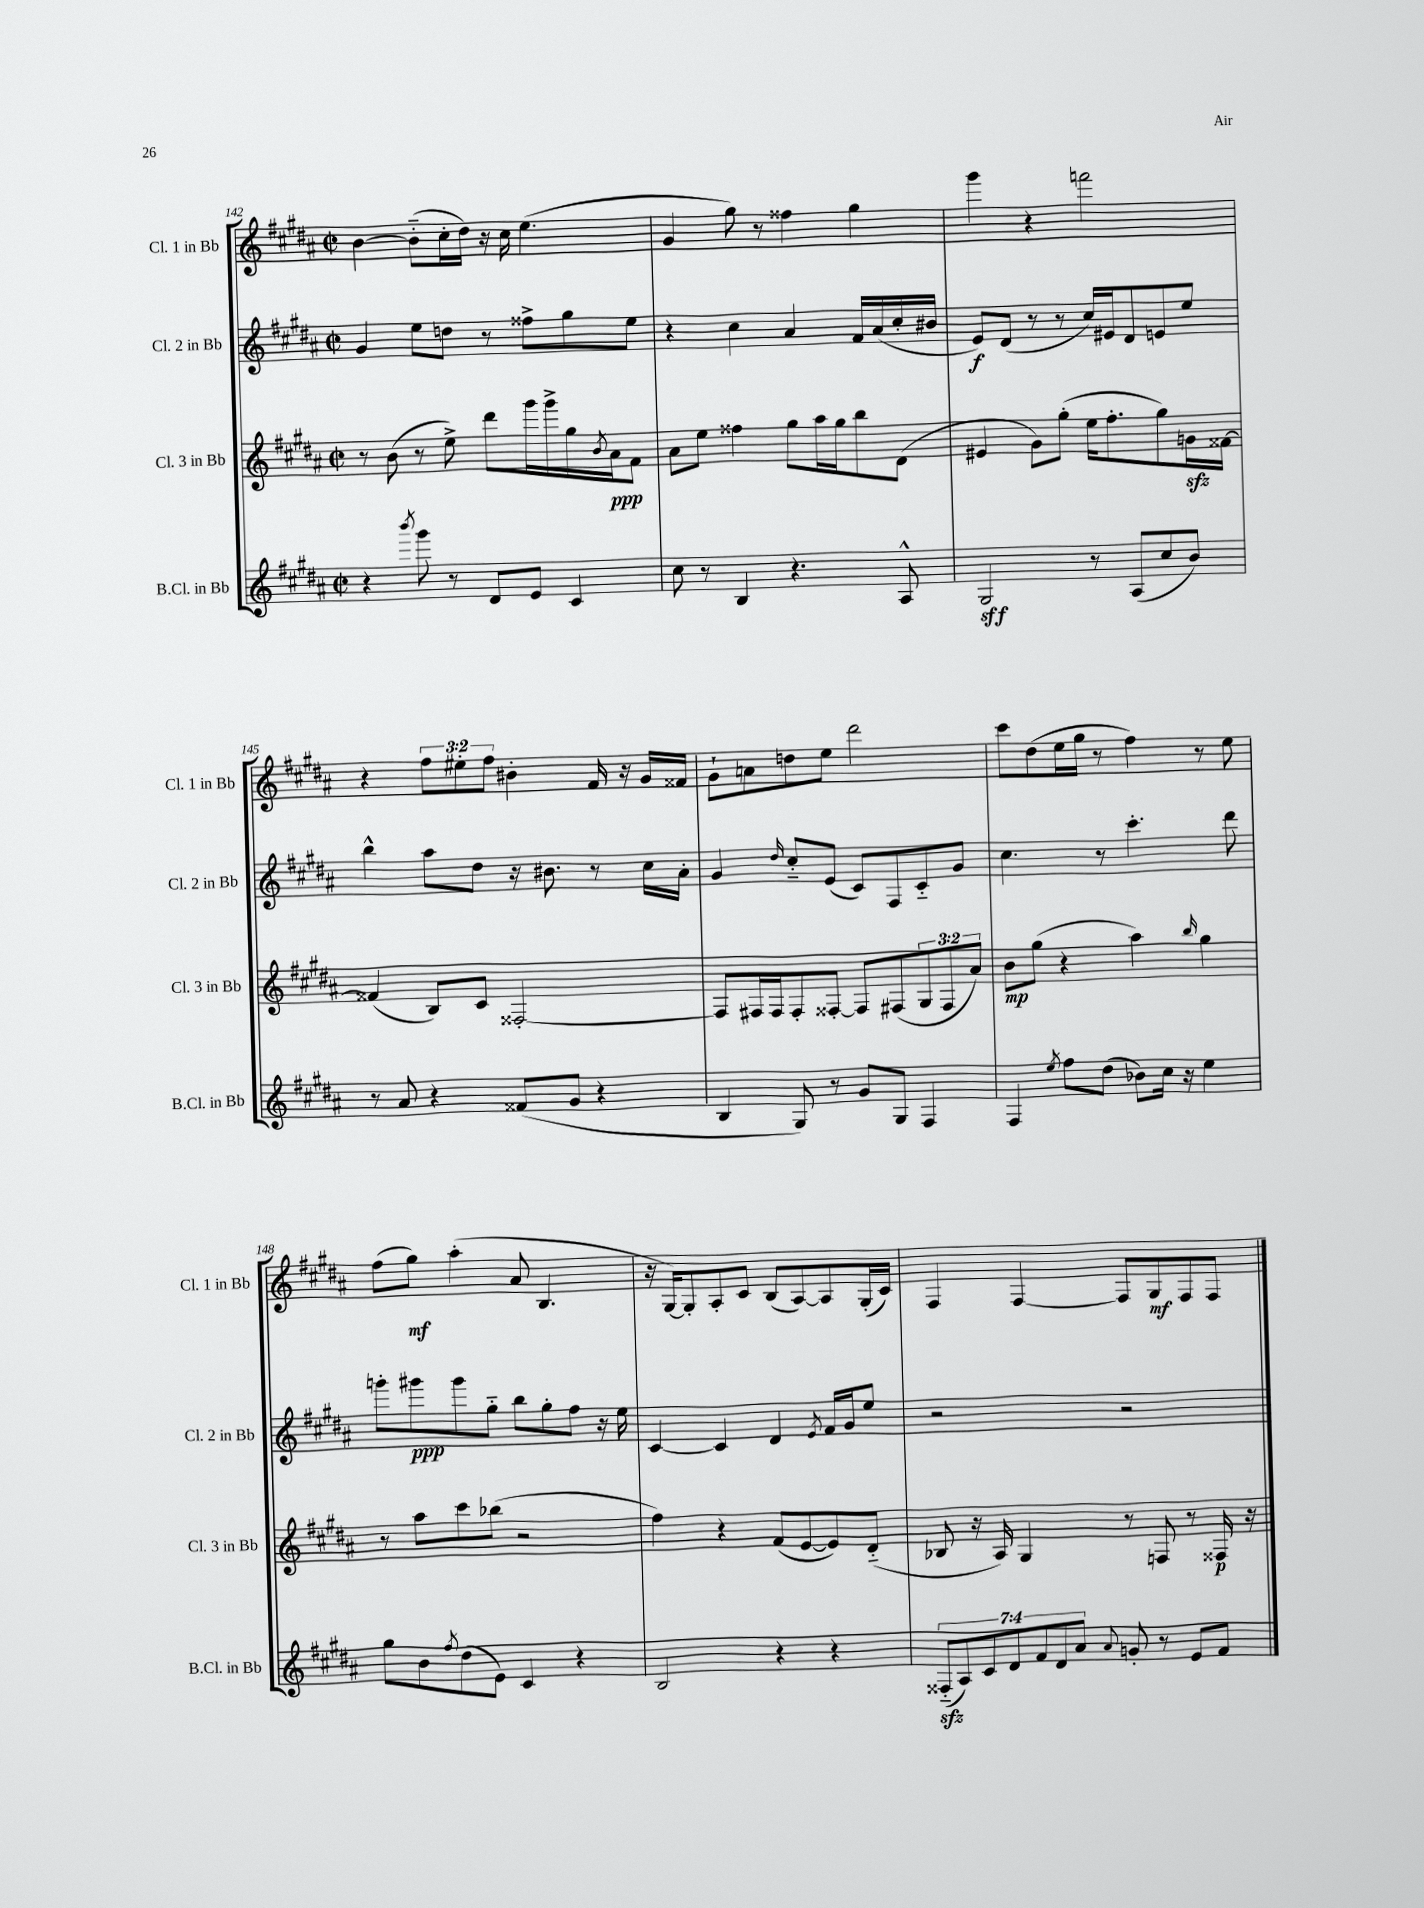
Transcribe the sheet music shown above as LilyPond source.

<<
\new StaffGroup <<
\new Staff = "s0" \with { instrumentName = "Cl. 1 in Bb" shortInstrumentName = "Cl. 1 in Bb" } {
    \clef treble \key b \major \defaultTimeSignature \time 2/2 \override Staff.TupletNumber.text = #tuplet-number::calc-fraction-text
    b'4~ b'8-_( cis''16-. dis''16) r16 cis''16 e''4.( |
    gis'4 gis''8) r8 fisis''4 gis''4 |
    gis'''4 r4 f'''2 |
    r4 \tuplet 3/2 { fis''8 eis''8-. fis''8 } bis'4-. fis'16 r16 gis'16 fisis'16 |
    gis'8-! a'8 d''8 e''8 dis'''2 |
    cis'''8 dis''8( e''16 gis''16 r8 fis''4) r8 e''8 |
    fis''8( gis''8\mf) ais''4-.( ais'8 b4. |
    r16 gis16~) gis8-. ais8-. cis'8 b8( ais8~) ais8 gis16-.( cis'16) |
    fis4 fis4~ fis8 gis8\mf fis8 fis8 \bar "|." |
}
\new Staff = "s1" \with { instrumentName = "Cl. 2 in Bb" shortInstrumentName = "Cl. 2 in Bb" } {
    \clef treble \key b \major \defaultTimeSignature \time 2/2
    gis'4 e''8 d''8 r8 fisis''8-> gis''8 e''8 |
    r4 cis''4 ais'4 fis'16 ais'16( cis''16-. bis'16 |
    e'8\f) dis'8( r8 r8 cis''16) eis'16 dis'8 e'8 e''8 |
    b''4-^ ais''8 dis''8 r16 bis'8. r8 cis''16 ais'16-. |
    gis'4 \grace { dis''16 } cis''8-_ e'8( cis'8) fis8 cis'8-_ gis'8 |
    cis''4. r8 cis'''4.-. dis'''8 |
    g'''8-. gis'''8\ppp gis'''8 gis''8-_ b''8 gis''8-. fis''8 r16 e''16 |
    cis'4~ cis'4 dis'4 \acciaccatura { e'8 } fis'16 gis'16 e''8 |
    r2 r2 \bar "|." |
}
\new Staff = "s2" \with { instrumentName = "Cl. 3 in Bb" shortInstrumentName = "Cl. 3 in Bb" } {
    \clef treble \key b \major \defaultTimeSignature \time 2/2 \override Staff.TupletNumber.text = #tuplet-number::calc-fraction-text
    r8 b'8( r8 e''8->) dis'''8 gis'''16 gis'''16-> gis''16 \acciaccatura { b'8 } ais'16\ppp fis'8 |
    ais'8 e''8 fisis''4 gis''8 ais''16 gis''16 b''8 dis'8( |
    eis'4 gis'8) gis''8-.( e''16 fis''8.-. gis''8) g'16\sfz fisis'16~ |
    fisis'4( b8) cis'8 fisis2~-. |
    fisis8 fis16 fis16 fis8-. fisis8~-. fisis8 fis8( \tuplet 3/2 { gis8 fis8 ais'8) } |
    b'8\mp gis''8( r4 ais''4) \grace { b''16 } gis''4 |
    r8 ais''8 cis'''8 bes''8( r2 |
    fis''4) r4 fis'8( e'8~ e'8) dis'8-_( |
    bes8 r16 ais16) gis4 r8 f8 r8 fisis16\p r16 \bar "|." |
}
\new Staff = "s3" \with { instrumentName = "B.Cl. in Bb" shortInstrumentName = "B.Cl. in Bb" } {
    \clef treble \key b \major \defaultTimeSignature \time 2/2 \override Staff.TupletNumber.text = #tuplet-number::calc-fraction-text
    r4 \acciaccatura { b'''8 } gis'''8 r8 dis'8 e'8 cis'4 |
    cis''8 r8 b4 r4. ais8-^ |
    gis2\sff r8 ais8( cis''8 b'8) |
    r8 ais'8 r4 fisis'8( gis'8 r4 |
    b4 gis8) r8 gis'8 gis8 fis4 |
    fis4 \acciaccatura { e''8 } fis''8 dis''8( bes'8) cis''16 r16 e''4 |
    gis''8 b'8 \acciaccatura { fis''8 } dis''8( e'8) cis'4 r4 |
    b2 r4 r4 |
    \tuplet 7/4 { fisis8-_\sfz( ais8) cis'8 dis'8 fis'8 dis'8 ais'8 } \appoggiatura { ais'8 } g'8-. r8 e'8 fis'8 \bar "|." |
}
>>
>>
\layout { \context { \Score currentBarNumber = #142 } }
